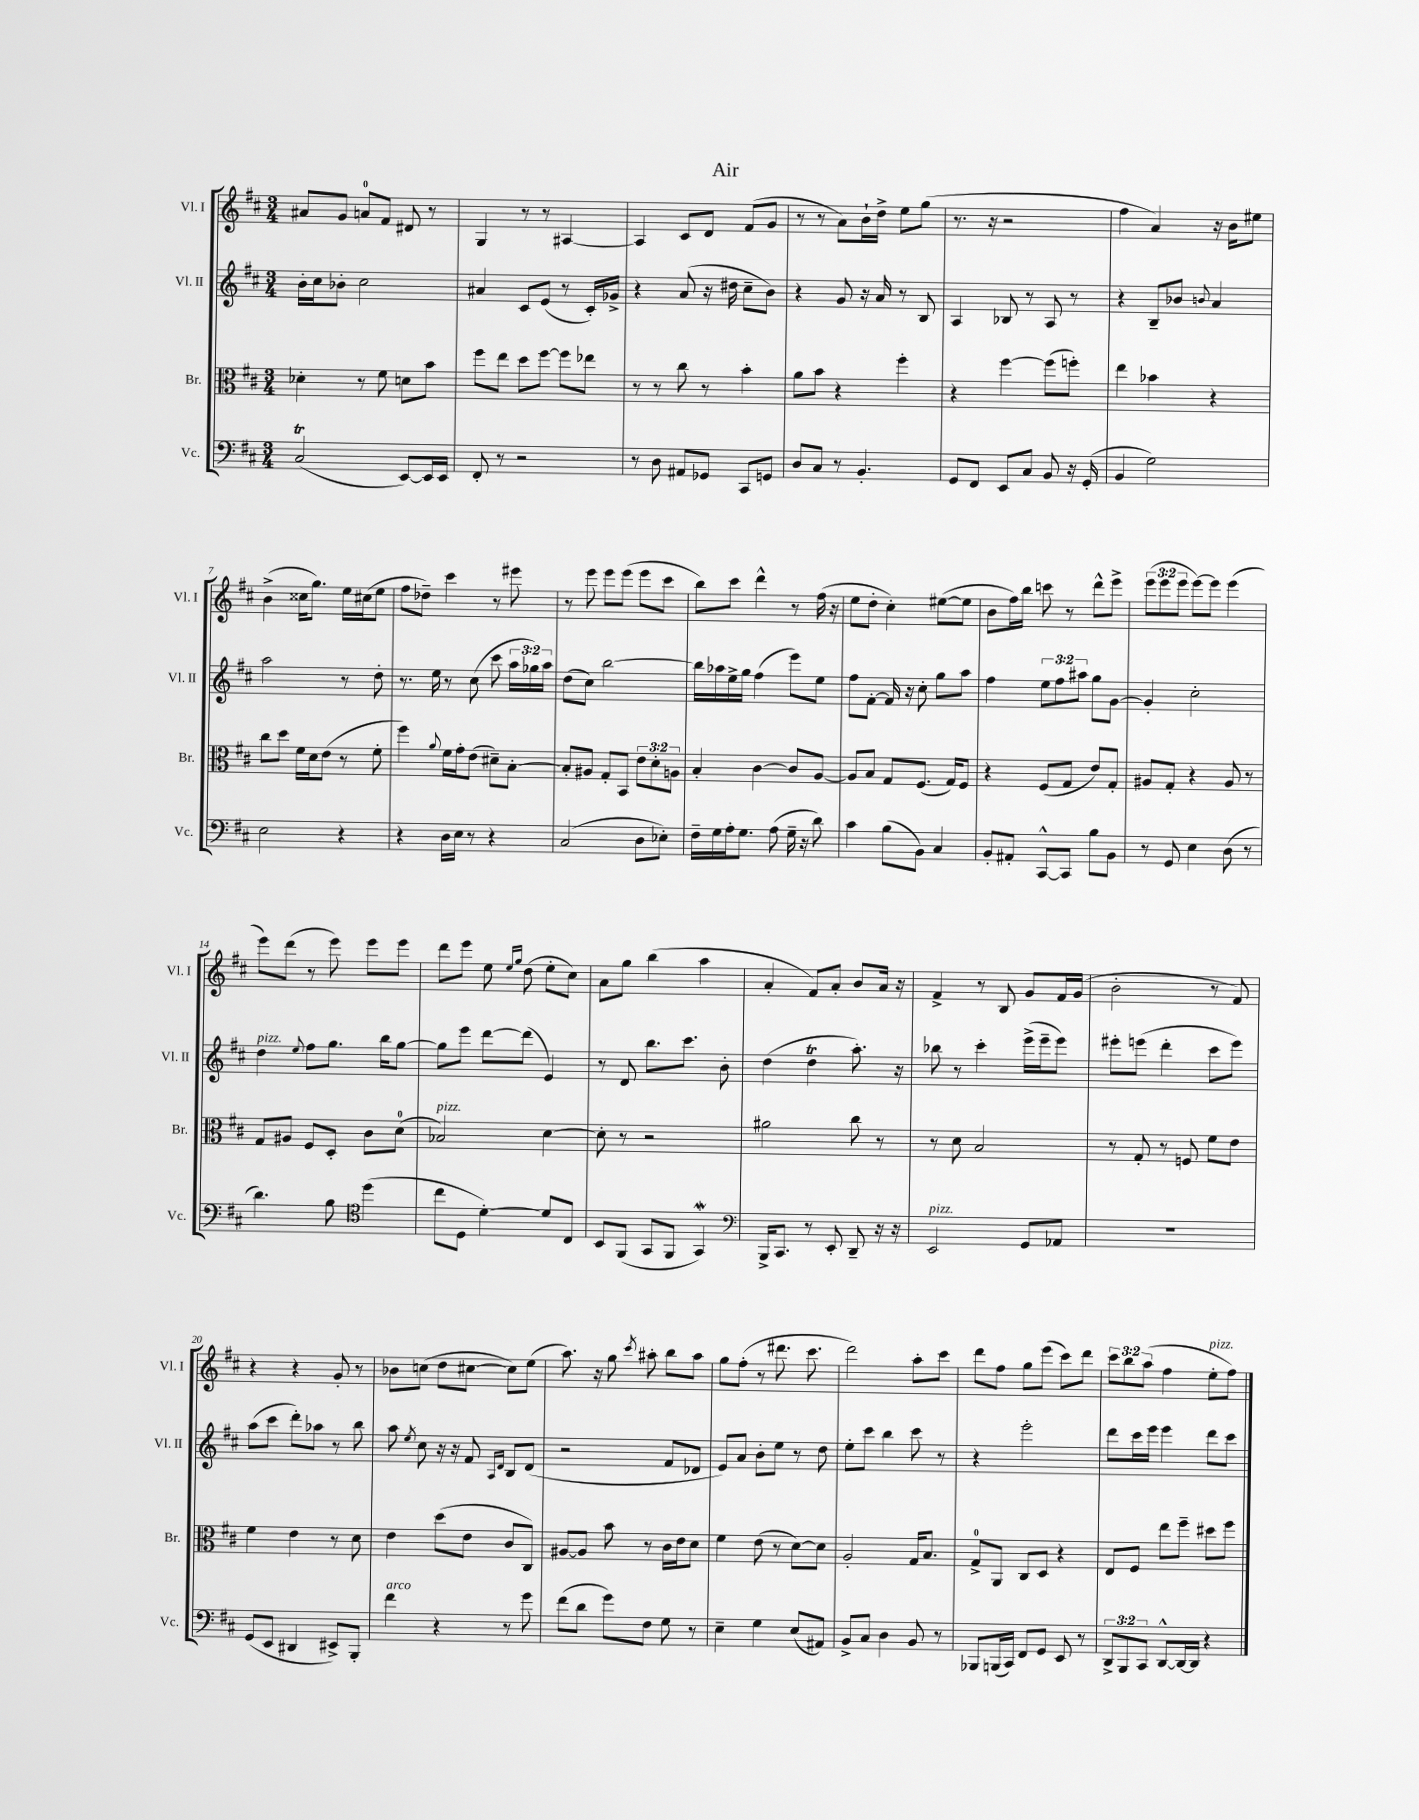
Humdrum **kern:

**kern	**kern	**kern	**kern
*staff4	*staff3	*staff2	*staff1
*clefF4	*clefC3	*clefG2	*clefG2
*k[f#c#]	*k[f#c#]	*k[f#c#]	*k[f#c#]
*M3/4	*M3/4	*M3/4	*M3/4
(2C#	4d-'	16b'	8a#
.	.	16cc#	.
.	.	8b-'	8g
.	8r	2cc#	8a
.	8f#	.	8f#
[8EE)	8d	.	8d#
16EE]	8b	.	8r
16EE	.	.	.
=	=	=	=
8FF#'	8ff#	4a#	4G
8r	8ee	.	.
2r	8dd	8c#	8r
.	[8ff#	(8e	8r
.	8ff#]	8r	[4A#
.	8ee-	16c#')	.
.	.	16g-^	.
=	=	=	=
8r	8r	4r	4A#]
8D	8r	.	.
8AA#	8cc#	(8a	8c#
8GG-	8r	16r	8d
.	.	16dd#	.
8CC#	4b'	8cc#~	(8f#
8GG	.	8b)	8g
=	=	=	=
8D	8a	4r	8r
8C#	8b	.	8r
8r	4r	8g	8a)
4.BB'	.	16r	16b`
.	.	16a	16dd^
.	4ff#'	8r	8ee
.	.	8B	(8gg
=	=	=	=
8GG	4r	4A	8.r
8FF#	.	.	.
.	.	.	16r
8EE	[4ff#	8B-	2r
8C#	.	8r	.
8BB	(8ff#]	8A	.
16r	8ff')	8r	.
(16GG'	.	.	.
=	=	=	=
4BB	4ee	4r	4ff#
2G)	4b-	8B~	4a)
.	.	8b-	.
.	.	8qqb	.
.	4r	4a	16r
.	.	.	16b
.	.	.	8ee#
=	=	=	=
2E	8cc#	2aa	(4b^
.	8dd	.	.
.	16f#	.	16cc##
.	16d	.	8.gg)
.	(8e	.	.
4r	8r	8r	16ee
.	.	.	(16cc#
.	8f#'	8dd'	8ee
=	=	=	=
4r	4ff#)	8.r	8ff#
.	.	.	8dd-~)
.	.	16ee	.
.	8qqa	.	.
16D	16f#	8r	4ccc#
16E	16g'	.	.
8r	(8e	(8cc#	.
4r	8d#~)	8ccc#	8r
.	[8B'	24aa	8eee#
.	.	24gg-)	.
.	.	24aa	.
=	=	=	=
(2C#	8B']	(8dd	8r
.	8A#	8cc#)	8eee
.	8G'	[2bb	8eee
.	8BB	.	(8eee
8D	12e	.	8eee
.	12d'	.	.
8E-')	.	.	8ccc#
.	12A	.	.
=	=	=	=
16F#~	4B'	16bb]	8bb)
16G	.	16aa-	.
16A'	.	16ee^	8ccc#
8.G	.	16gg	.
.	[4c#	(4ff#	4ddd^^
(8A	.	.	.
16G~	8c#]	8eee)	8r
16r	.	.	.
8d)	[8A	8ee	(16ff#
.	.	.	16r
=	=	=	=
4c#	8A]	8ff#	8ee
.	8B	[8f#'	8dd'
(8B	8G	16f#]	4cc#')
.	.	16r	.
8BB)	(8.F#	8cc#'	.
4C#	.	8gg	([8ee#
.	16G)	.	.
.	8F#	8aa	8ee#]
=	=	=	=
8BB'	4r	4ff#	8b
8AA#'	.	.	16ff#)
.	.	.	16bb
[8CC#^^	(8F#	12ee	8ccc
.	.	12ff#	.
8CC#]	8G	.	8r
.	.	12aa#	.
8B	8e)	8gg	8ddd^^
8BB	8G'	[8g	8eee^
=	=	=	=
8r	8A#	4g']	(12eee
.	.	.	12eee
8GG	8G'	.	.
.	.	.	12eee
4E	4r	2cc#'	[8eee)
.	.	.	8eee]
(8D	8A#	.	(4eee
8r	8r	.	.
=	=	=	=
4.d)	8G	4dd	8eee)
.	8A#	.	(8ddd
.	.	8qqee	.
.	8F#	8ff#	8r
8B	8D'	8.gg	8eee)
*clefC4	*	*	*
(4dd	8c#	.	8eee
.	.	16bb	.
.	(8d	[8gg	8eee
=	=	=	=
8cc#	2B-)	8gg]	8ddd
8D	.	8eee	8eee
[4d')	.	[8ddd	8ee
.	.	.	16qqee
.	.	.	16qqgg
.	.	(8ddd]	(8dd
8d]	[4d	4e)	8ee'
8C#	.	.	8cc#)
=	=	=	=
8BB	8d']	8r	8a
(8FF#	8r	8d	8gg
8GG	2r	8.bb	(4bb
8FF#	.	.	.
.	.	8.ccc#	.
4GG)	.	.	4aa
.	.	8b'	.
=	=	=	=
*clefF4	*	*	*
16BBB^	2a#	(4dd	4a'
8.CC#	.	.	.
8r	.	4dd	8f#)
8EE'	.	.	8a'
8DD~	8cc#	8.aa')	8b
16r	8r	.	16a
16r	.	16r	16r
=	=	=	=
2EE	8r	8bb-	4f#^
.	8d	8r	.
.	2B	4ccc#'	8r
.	.	.	8B
8GG	.	(16eee^	8g
.	.	16eee~	.
8AA-	.	8eee)	16f#
.	.	.	(16g
=	=	=	=
2.r	8r	8eee#'	2b'
.	8G'	(8eee	.
.	8r	4ddd'	.
.	8F	.	.
.	8f#	8ccc#	8r
.	8e	8eee)	8f#)
=	=	=	=
(8GG	4f#	(8aa	4r
8EE	.	8ccc#	.
4DD#	4e	8ddd')	4r
.	.	8aa-	.
8EE#^)	8r	8r	8g'
8BBB'	8d	8bb	8r
=	=	=	=
4f#	4e	8aa	8b-
.	.	8qee	.
.	.	8cc#	(8cc
4r	(8dd	16r	8dd
.	.	16r	.
.	8e	8f#	[8cc#
.	.	16qqA	.
.	.	16qqd	.
8r	8c#	8B	8cc#])
8g	8C#)	(8d	(8ee
=	=	=	=
(8f#	[8A#	2r	8.aa)
8d	8A#]	.	.
.	.	.	16r
8g)	8b	.	8gg
.	.	.	8qccc#
8F#	8r	.	8aa#'
8G	16c#	8f#	8bb
.	16e	.	.
8r	8d	8d-	8aa#
=	=	=	=
4E~	4f#	8e)	8gg
.	.	8a	(8ff#'
4G	(8e	8b'	8r
.	8r	8ee	8.ddd#
(8E	[8d)	8r	.
.	.	.	8.ccc#
8AA#)	8d]	8dd	.
=	=	=	=
8BB^	2A'	8ee'	2ddd)
8C#	.	8ccc#	.
4D	.	4bb	.
8BB	16G	8ccc#	8aa'
.	8.B	.	.
8r	.	8r	8ccc#
=	=	=	=
8BBB-	8G^	4r	8ddd
(16BBB	8AA	.	8ff#
16CC#)	.	.	.
8FF#	8C#	2eee'	8gg
8GG	8D	.	(8eee
8EE	4r	.	8ccc#)
8r	.	.	8ddd
=	=	=	=
12DD^	8E	8ddd	12ccc#
12BBB	.	.	12bb
.	8F#	16ccc#	.
12CC#	.	.	(12aa
.	.	16eee	.
[8DD^^	8ee	4eee	4ff#
16DD_	8ff#~	.	.
16DD]	.	.	.
4r	8dd#	8ddd	8ee'
.	8ff#	8ccc#	8ff#)
==	==	==	==
*-	*-	*-	*-
